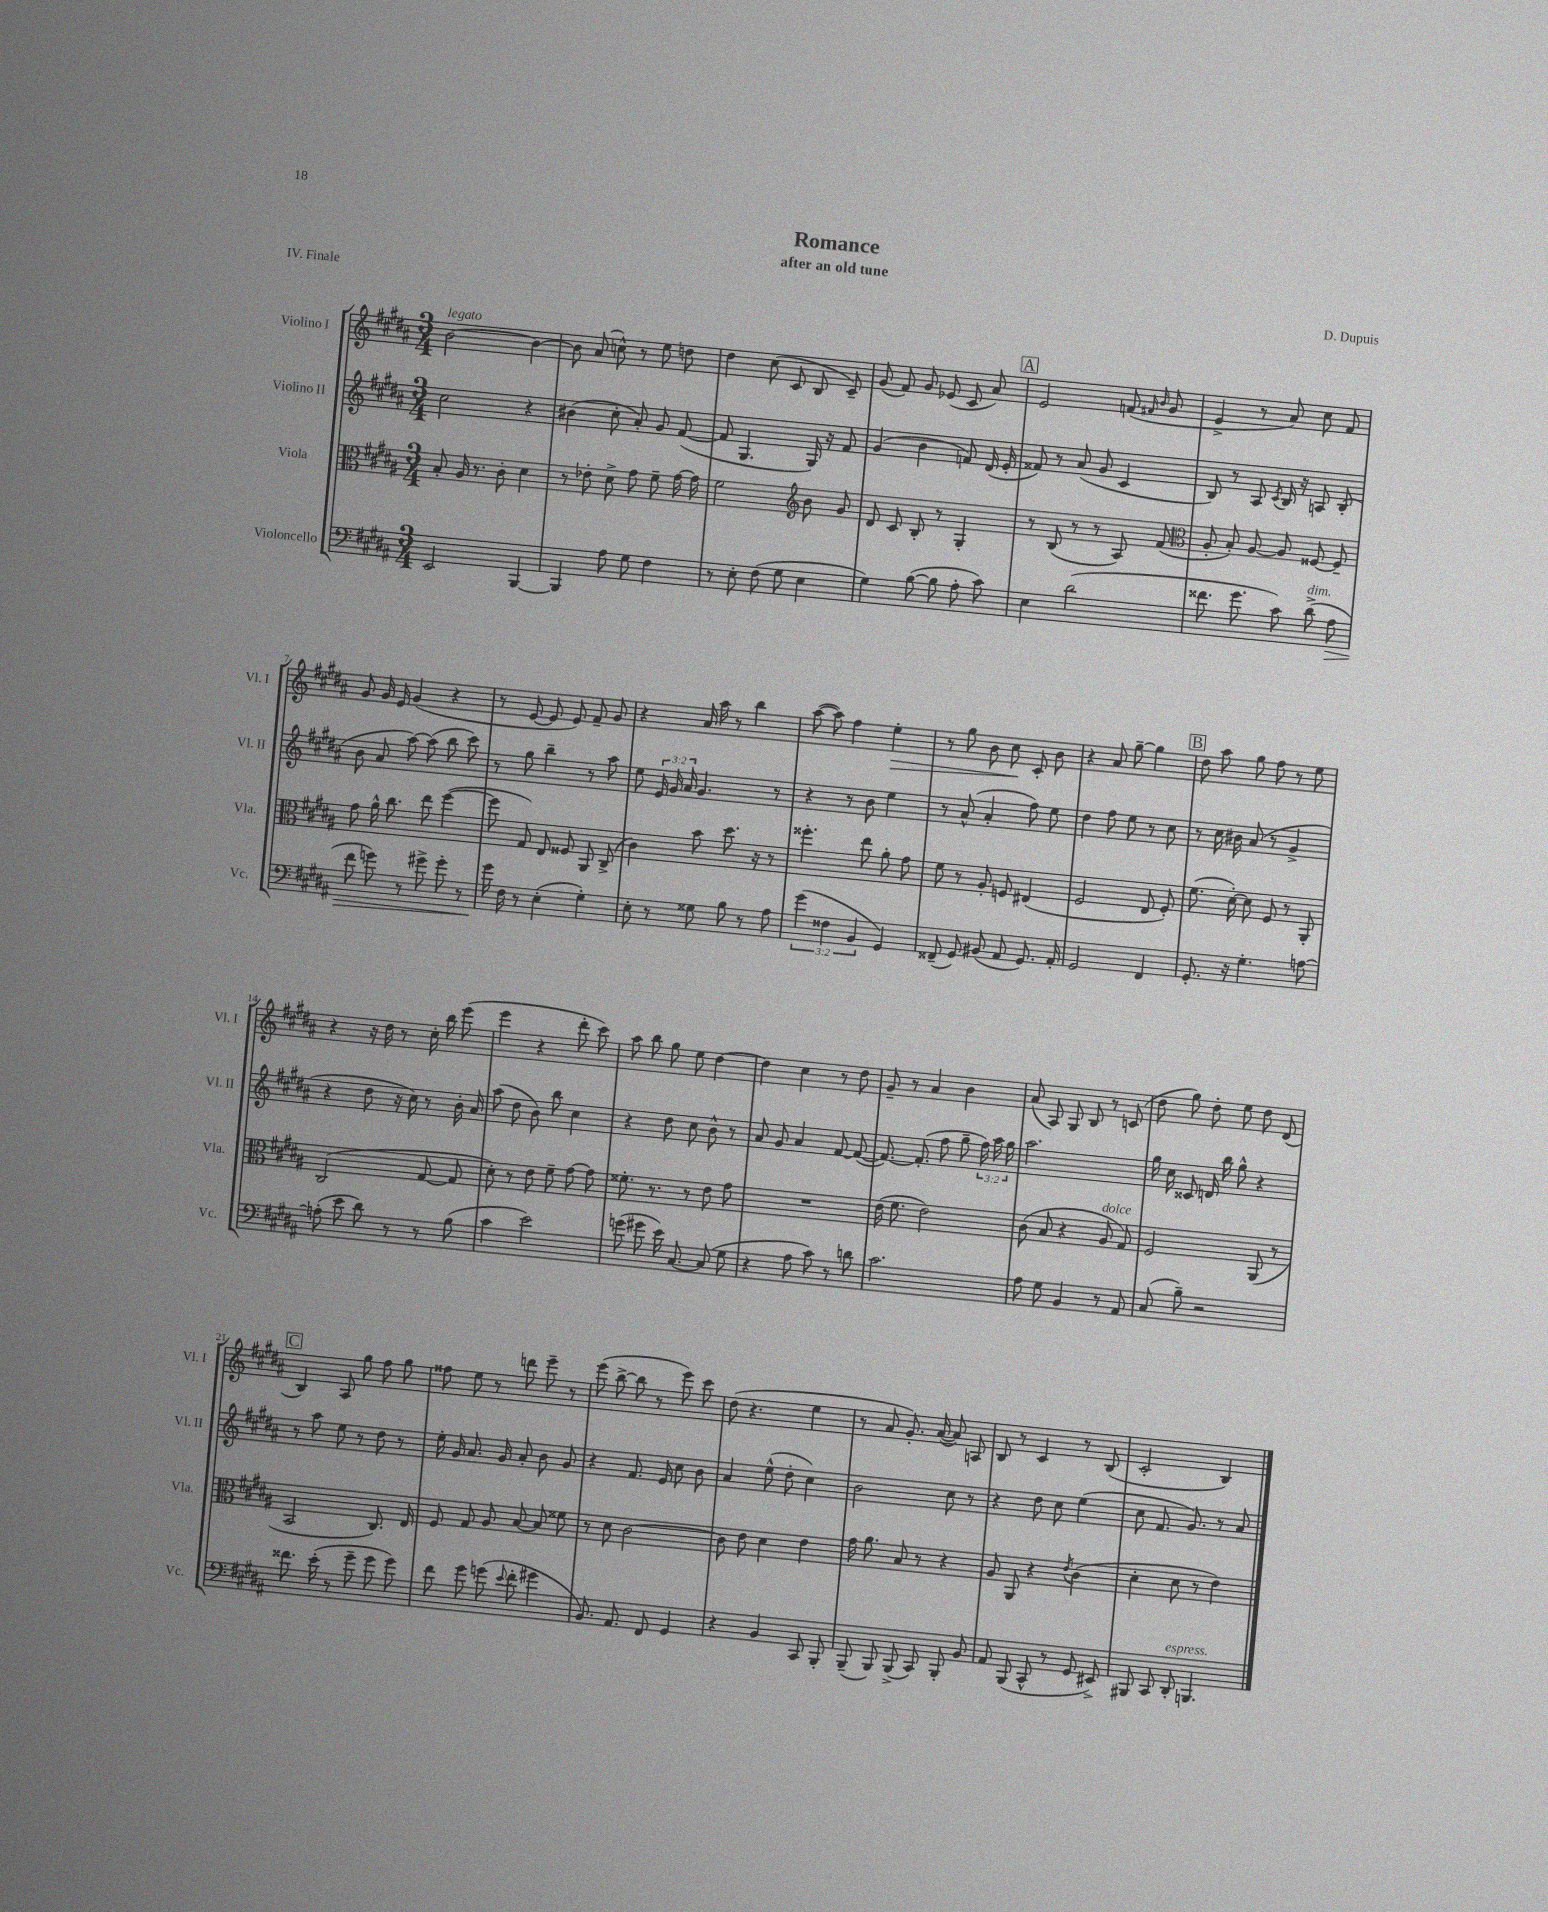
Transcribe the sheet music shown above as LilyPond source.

\header { title = "Romance" composer = "D. Dupuis" subtitle = "after an old tune" piece = "IV. Finale" }
<<
\new StaffGroup <<
\new Staff = "s0" \with { instrumentName = "Violino I" shortInstrumentName = "Vl. I" } {
    \clef treble \key b \major \numericTimeSignature \time 3/4
    \autoBeamOff b'2~^\markup { \italic "legato" } b'4~ |
    b'8 ais'8( c''8-^) r8 e''8 d''8 |
    dis''4 cis''8( cis'8 b8 cis'8--) |
    gis'8( fis'8) gis'8 ees'8( cis'8 ais'8) |
    \mark \markup { \box "A" } e'2 f'8( \grace { fis'16 b'16 } gis'8 |
    e'4-> r8 ais'8) cis''8 fis'8 |
    gis'8 gis'16 e'16 gis'4( r4 |
    r8 e'8~ e'8 e'8) fis'8-- gis'8 |
    r4 ais'16 ais''16 r8 b''4 |
    ais''8~( ais''8) fis''4 e''4-.\> |
    r8 gis''8 b'8 cis''8\! cis'8-. b'8 |
    r4 ais'8 gis''8~-- gis''4 |
    \mark \markup { \box "B" } dis''8 ais''8 gis''8 fis''8 r8 e''8 |
    r4 r16 dis''16 r8 cis''16-. b''16 e'''8( |
    e'''4 r4 dis'''8-. cis'''8) |
    ais''8 b''8 gis''8 e''8 dis''4~ |
    dis''4 cis''4 r8 dis''8 |
    gis'8-- r8 ais'4 b'4 |
    ais'8( ais8) gis8 b8 r8 c'8( |
    dis''8 gis''8) dis''8-. e''8 dis''8 dis'8( |
    \mark \markup { \box "C" } b4) ais8 gis''8 fis''8 gis''8 |
    fisis''8 e''8 r8 d'''8 e'''8-- r8 |
    e'''8( b''8~-> b''8 r8 e'''8) cis'''8 |
    dis''8( r4. e''4 |
    r8 ais'8 gis'8.-.) ais'16~( ais'8) a8 |
    b8 r8 cis'4 r8 b8( |
    cis'2-. b4) \bar "|." |
}
\new Staff = "s1" \with { instrumentName = "Violino II" shortInstrumentName = "Vl. II" } {
    \clef treble \key b \major \numericTimeSignature \time 3/4 \override Staff.TupletNumber.text = #tuplet-number::calc-fraction-text
    \autoBeamOff cis''2 r4 |
    bis'4( cis''8-. ais'8-.) gis'8 fis'8~( |
    fis'8 gis4. gis16) r16 fis'8 |
    gis'4( b'4 f'8) dis'16( e'16-. |
    \mark \markup { \box "A" } fisis'8) r8 ais'8( gis'8 cis'4 |
    b8) r8 ais8 \acciaccatura { cis'8 } b16 r16 a8 b8-.( |
    b'8 ais'8 ais''8~) ais''8( b''8 cis'''8) |
    r8 gis''8 b''4-- r8 ais''8 |
    e''8 \tuplet 3/2 { e'16 gis'16 ais'16 } gis'4. r8 |
    r4 r8 b'8 e''4 |
    r8 ais'8-^( ais'4-. fis''8) e''8 |
    dis''4 fis''8 e''8 r8 cis''8 |
    \mark \markup { \box "B" } r8 cis''16 bis'16 ais'8( r8 gis'4-> |
    r4 dis''8 r16 cis''16) r8 b'16-. ais'16 |
    ais''8( dis''8 b'8) b''8 cis''4 |
    r4 dis''8 cis''8 b'8-^ r8 |
    ais'8 gis'8 ais'4 fis'8~ fis'8~( |
    fis'8.~) fis'8.-.( fis''8 gis''8-- \tuplet 3/2 { fis''16) ais''16 gis''16 } |
    ais''2. |
    gis''16 cis''16 cisis'8 d'16 b''16 gis''8-^ r4 |
    \mark \markup { \box "C" } r8 ais''8 e''8 r8 dis''8 r8 |
    e''16-. gis'16 ais'8. gis'16 ais'8-. b'8 gis'8 |
    r4 fis'8. e'16 cis''8 b'8 |
    ais'4 e''8-^( dis''8-. cis''4) |
    b'2 cis''8 r8 |
    r4 dis''8 cis''8 e''4( |
    cis''8 fis'8. gis'8.) r8 ais'8 \bar "|." |
}
\new Staff = "s2" \with { instrumentName = "Viola" shortInstrumentName = "Vla." } {
    \clef alto \key b \major \numericTimeSignature \time 3/4
    \autoBeamOff b8-. ais16 r8. cis'8-. dis'4 |
    r8 ees'8-. dis'8-> gis'8 fis'8-- gis'16~ gis'16 |
    fis'2 \clef treble b'8 gis'8 |
    dis'8 cis'8 b8-. r8 gis4-. |
    \mark \markup { \box "A" } r8 b8( r8 r8 ais8) fis'8( |
    \clef alto ais8-. b8-.) ais8~ ais8 fisis8~ fisis8-- |
    gis'8 ais'16-^ cis''8. e''8 fis''4~( |
    fis''8 gis8) e8 fisis8 ais,8 cis8->( |
    cis'4) b'8 dis''8. r16 r8 |
    fisis''4.-. e''8 ais'8-. gis'8 |
    fis'8 r8 ais8-. f8 eis4( |
    fis2 e8 fis8-.) |
    \mark \markup { \box "B" } fis'8.( dis'16~-.) dis'8 fis8 r8 ais,8-. |
    cis2( gis8~ gis8 |
    dis'8-.) r8 e'8 fis'8-- gis'8~ gis'8 |
    fisis'8.-. r8. r8 e'8 gis'8 |
    R2. |
    e'16( fis'8. e'2) |
    cis'8( b8 r4 ais8^\markup { \italic "dolce" } gis8) |
    fis2 ais,8( r8 |
    \mark \markup { \box "C" } b,2 cis8.) e16 |
    fis8 gis8 ais8 b8~ b8 fisis'8 |
    r8 dis'8 cis'2~ |
    cis'8 e'8 dis'4 e'4 |
    gis'16 ais'8. b8 r8 r4 |
    ais8 ais,8 r4 \acciaccatura { e'8 } cis'4( |
    dis'4-. dis'8 r8 e'4) \bar "|." |
}
\new Staff = "s3" \with { instrumentName = "Violoncello" shortInstrumentName = "Vc." } {
    \clef bass \key b \major \numericTimeSignature \time 3/4 \override Staff.TupletNumber.text = #tuplet-number::calc-fraction-text
    \autoBeamOff e,2 b,,4~ |
    b,,4 ais8 gis8 fis4 |
    r8 e8-. fis8( gis8 e4 |
    gis4) b8~( b8 ais8-. cis'8) |
    \mark \markup { \box "A" } e4 dis'2( |
    fisis'8. gis'8. cis'8) dis'8->^\markup { \italic "dim." }( ais8\> |
    fis'8 g'8) r8 gis'8-> gis'8-. r8 |
    gis'16\! fis16 r8 e4-.( gis4-.) |
    e8-. r8 gisis8 b8 r8 ais8 |
    \tuplet 3/2 { gis'4( fisis4 b,4 } gis,4) |
    fisis,8--( gis,8) bis,8( ais,8 gis,8.) ais,16-. |
    gis,2 fis,4 |
    \mark \markup { \box "B" } gis,8.-. r16 gis4.-. a8~ |
    a8-.( e'8 dis'8) r8 r8 b8( |
    cis'4 e'2) |
    g'8( gis'8 e'16) cis8.~ cis8( gis8 |
    r4 ais8 cis'8) r8 d'8 |
    cis'2. |
    ais8 gis8 b,4 r8 ais,8 |
    cis8( b8--) r2 |
    \mark \markup { \box "C" } fisis'8. e'16-.( r8 gis'8-- gis'8 gis'8) |
    fis'8 gis'8 g'8( \appoggiatura { e'8 } fis'8-. gis'4 |
    b,8.) ais,8. fis,8 gis,4 |
    r4 b,4 cis,8 b,,8-. |
    b,,8--( b,,8) b,,8->( cis,8) b,,8-. b,8 |
    ais,8 b,,8( cis,8-^ r8 gis,8 eis,8->) |
    bis,,8 cis,8 dis,8-.^\markup { \italic "espress." } b,,4. \bar "|." |
}
>>
>>
